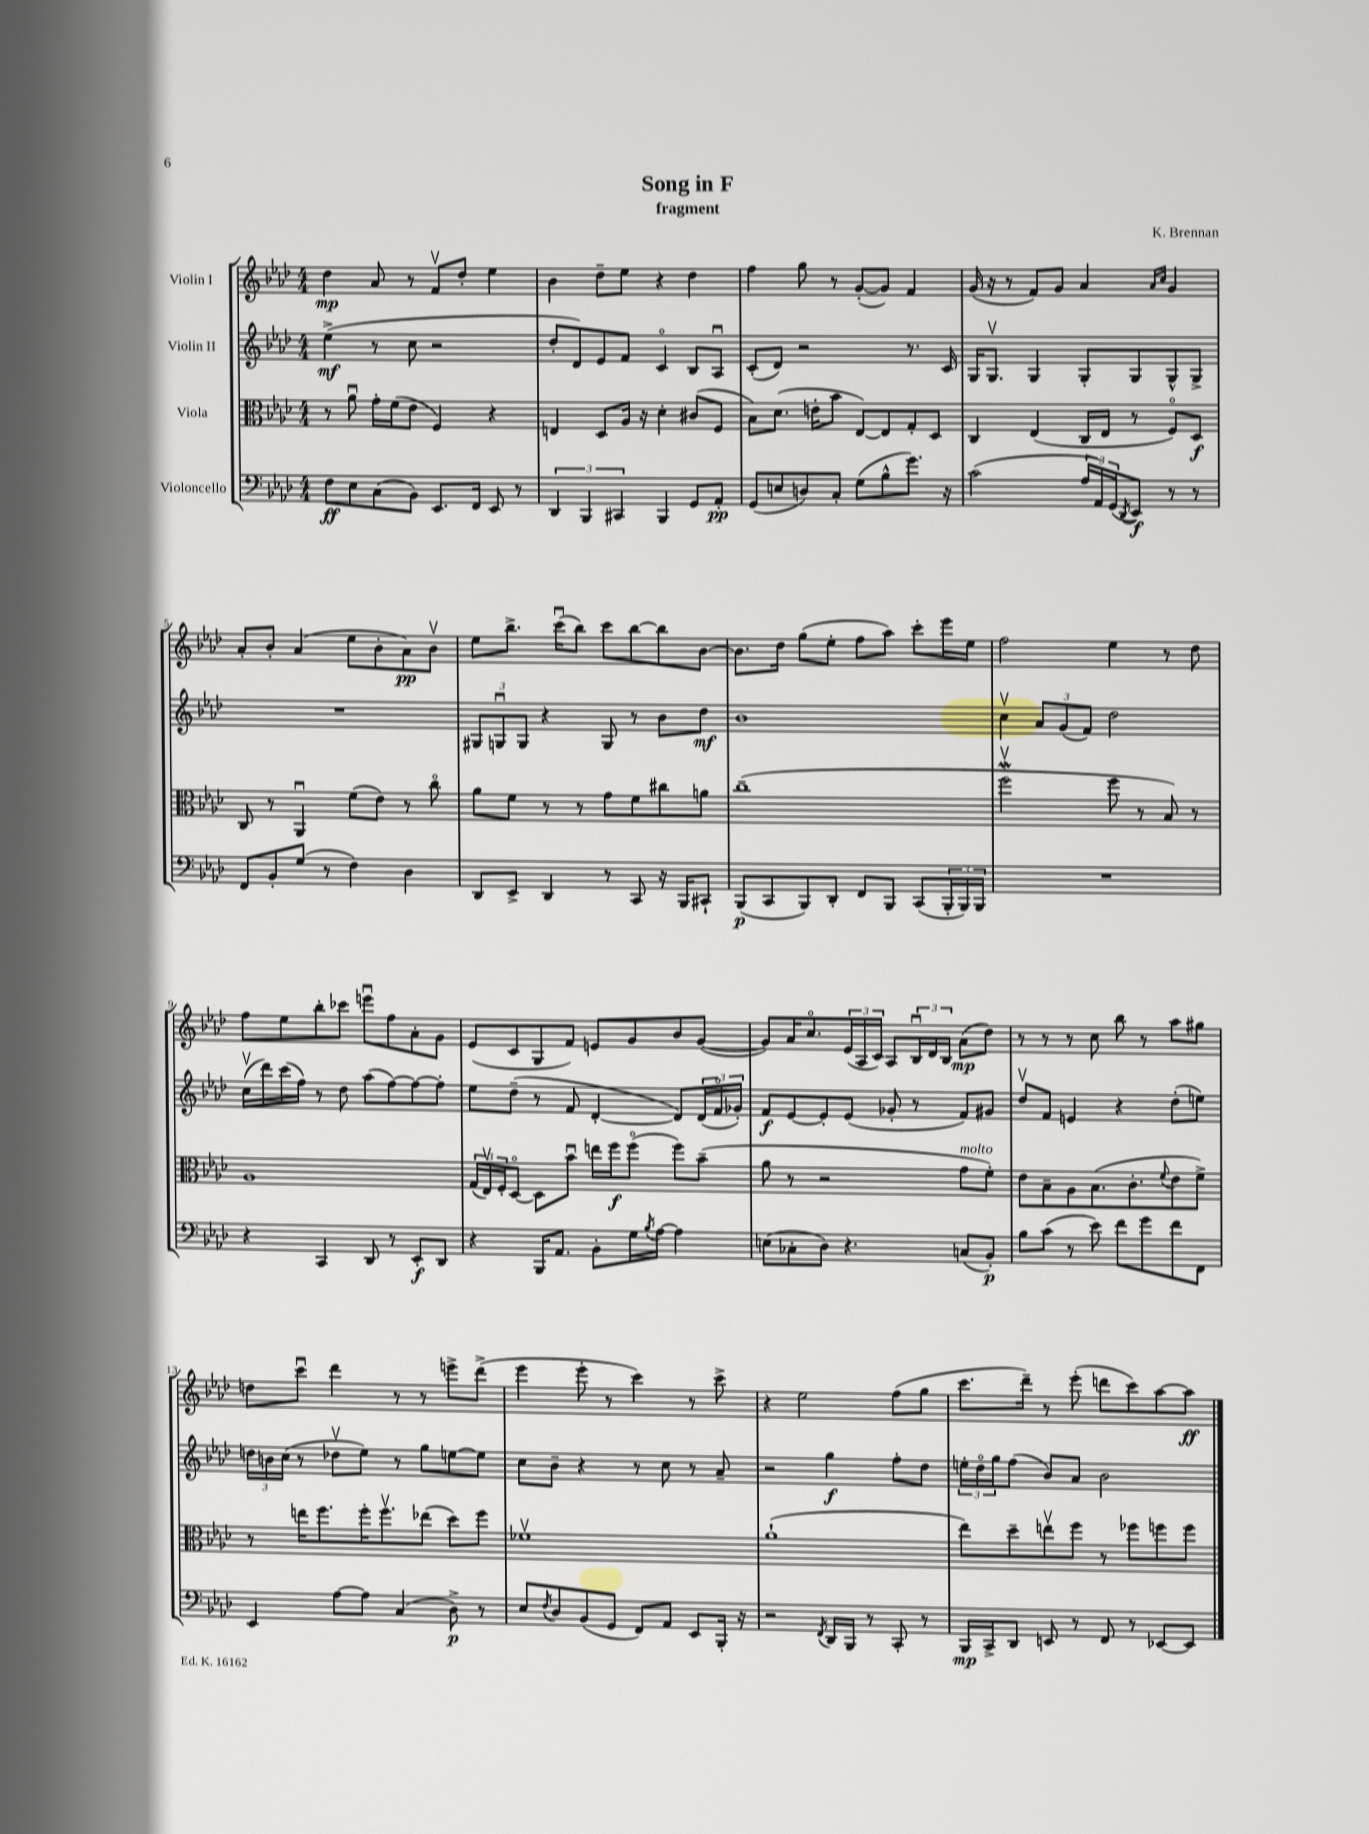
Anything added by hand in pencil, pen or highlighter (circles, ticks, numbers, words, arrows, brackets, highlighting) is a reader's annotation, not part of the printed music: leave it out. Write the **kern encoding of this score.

**kern	**kern	**kern	**kern
*staff4	*staff3	*staff2	*staff1
*clefF4	*clefC3	*clefG2	*clefG2
*k[b-e-a-d-]	*k[b-e-a-d-]	*k[b-e-a-d-]	*k[b-e-a-d-]
*M4/4	*M4/4	*M4/4	*M4/4
8F\L	8r	(4ee-^\	4dd-\
8E-\	8a-u\	.	.
(8C\	16g'\LL	8r	8a-/
.	(16f\J	.	.
8BB-\J)	8e-\J	8cc\	8r
8.EE-/L	4F/)	2r	8fv/L
.	.	.	8dd-'/J
16FF/Jk	.	.	.
8EE-/	4r	.	4ee-\
8r	.	.	.
=	=	=	=
6DD-/	4E/	8dd-'/L	4b-\
.	.	8d-/)	.
6BBB-/	.	.	.
.	8D-/L	8e-/	8dd-~\L
6CC#/	.	.	.
.	16A-/Jk	8f/J	8ee-\J
.	16r	.	.
4BBB-/	4d-'\	4co/	4r
8GG/L	(8c#/L	8B-/L	4dd-\
8AA-'/J	8F/J	8A-u/J	.
=	=	=	=
(8GG/L	8B-\L)	(8c'/L	4ff\
8E/	(8.d-\J	8d-/J)	.
8D/)	.	2r	8gg\
.	16e'\LK	.	.
8C'/J	8b-\J	.	8r
(8G\L	[8E-/L)	.	([8g'/L
8B-^^\	8E-/]	.	8g/]J)
8.g\J)	8G'/	8.r	4f/
.	8D-/J	.	.
16r	.	16c/	.
=	=	=	=
(2c\	4C/	16G/LK	(16g/
.	.	8.Gv/J	16r
.	.	.	8r
.	(4E-/	4G/	8f/L)
.	.	.	8g/J
24A-/LL	16C/LL	8G'/L	4a-/
24AA-/)	.	.	.
.	16E-/JJ	.	.
(24GG/J	.	.	.
8qDD-/	.	.	.
8EE-/J)	8r	8G/	.
.	.	.	16qqa-/LL
.	.	.	16qqcc/JJ
8r	8Fo/L)	8G^^/	4g/
8r	8D-/J	8G^/J	.
=	=	=	=
8FF/L	8C/	1r	8a-'/L
8BB-'/	8r	.	8b-'/J
(8G/J	4AA-u/	.	(4a-/
8r	.	.	.
4F\)	(8f\L	.	8ee-\L
.	8e-\J)	.	8b-'\
4D-\	8r	.	8a-\)
.	8cco\	.	8b-v\J
=	=	=	=
8DD-/L	8a-\L	12G#/L	8ee-\L
.	.	12Gu/	.
8EE-^/J	8f\J	.	8.bb-^\J
.	.	12G/J	.
4DD-/	8r	4r	.
.	.	.	(16cccu\LK
.	8r	.	8bb-\J)
8r	8g\L	8G/	8ccc\L
8CC/	8f\	8r	[8bb-\
16r	8cc#\	8b-\L	8bb-\]
16BBB-/LK	.	.	.
8CC#`/J	8a\J	8dd-\J	[8b-\J
=	=	=	=
(8BBB-/L	(1cc~	1b-	8.b-\]L
8CC/	.	.	.
.	.	.	16dd-\Jk
8BBB-/)	.	.	(8gg\L
8DD-'/J	.	.	8ee-'\J
8FF/L	.	.	8ff\L
8BBB-/J	.	.	8aa-\J)
(8CC/L	.	.	8ccc'\L
24BBB-'/L	.	.	16eee-\L
24BBB-/)	.	.	.
.	.	.	16ee-\JJ
24BBB-/JJ	.	.	.
=	=	=	=
1r	2ffv\	4ccv\	2ff\
.	.	12a-/L	.
.	.	(12g/	.
.	.	12f/J)	.
.	8ff\	2dd-\	4ee-\
.	8r	.	.
.	8B-/)	.	8r
.	8r	.	8dd-\
=	=	=	=
4r	1A-	(16ccv\LL	8ff\L
.	.	16ddd-\)	.
.	.	(16ccc\	8ee-\
.	.	16ff\JJ)	.
4CC/	.	8r	8bb-'\
.	.	8dd-\	8ccc-\J
8DD-/	.	(8aa-\L	8eeeu\L
8r	.	[8ff\)	8ff\
8EE-'/L	.	8ff\_	8a-'\
8DD-/J	.	8ff'\]J	8g\J
=	=	=	=
4r	(24G/LL	8ee-\L	(8e-/L
.	24E-v/)	.	.
.	24F'/J	.	.
.	[8D-o/J	(8dd-~\J	8c/
16BBB-/LK	8D-\]L	8r	8G/
8.AA-/J	.	.	.
.	8b-u\J	8f/	8f/J)
8BB-'\L	16ee\LL	[4d-'/	8e/L
.	16ff\J	.	.
16G\L	(8ffo\J	.	8g/
8qB-/	.	.	.
[16A-\JJ	.	.	.
4A-\]	8ff\L)	8d-/]L)	8b-/
.	(8b-~\J	(24d-/L	([8g/J
.	.	24fo/	.
.	.	24g-'/JJ)	.
=	=	=	=
(8E\L	8a-\	8f/L	8g/]L)
8C-'\	8r	[8e-/	16a-/K
.	.	.	8.cco/
8D-\J)	2r	8e-'/]	.
4.r	.	(8e-/J	(24e-/L
.	.	.	24A-/
.	.	.	24c/JJ)
.	.	8g-'/	8A-/L
.	.	8r	24B-u/L
.	.	.	24d-/
.	.	.	24B-/JJ
(8C/L	8g\L	8f/L)	(8a-\L
8BB-'/J)	8f'\J)	8g#/J	8dd-\J)
=	=	=	=
8B-\L	8e-\L	8dd-v/L	8r
(8c\J	8B-~\	8f/J	8r
8r	8A-\	4e/	8r
8e-\)	(8.B-\	.	8cc\
8f\L	.	4r	8bb-\
.	8.c'\	.	.
8g\	.	.	8r
.	8qqf/	.	.
8f\	8e-\	(8dd-'\L	8aa-\L
8FF\J	8f^\J)	8ee\J)	8gg#\J
=	=	=	=
4EE-/	8r	24dd\LL	8dd\L
.	.	24b\	.
.	.	(24cc\JJ	.
.	16ee\LK	8r	8cccu\J
.	8.ff\	.	.
[8A-\L	.	8dd-v\L	4ddd-\
8A-\]J	16ff'\K	8ee-\J)	.
.	8.ffv\	.	.
(4C/	.	8r	8r
.	(8ee-\J	8gg\L	8r
8D-^\)	8dd-\L)	[8ee\	8eee^\L
8r	8ff\J	8ee\]J	(8ddd-^\J
=	=	=	=
8E-/L	1f-v	8cc\L	4eee-\
8qF/	.	.	.
8D-/	.	8b-~\J	.
(8BB-/	.	4r	8eee-'\
8GG/J	.	.	8r
8FF/L)	.	8r	4ccc\)
8AA-/J	.	8cc\	.
8EE-/L	.	8r	8r
16BBB-'/Jk	.	8a-~/	8ccc^\
16r	.	.	.
=	=	=	=
2r	(1a-`	2r	4r
.	.	.	2ee-\
8qFF/	.	.	.
16DD-/LL	.	4gg\	.
16BBB-/JJ	.	.	.
8r	.	.	.
8CC'/	.	8ff'\L	(8ff\L
8r	.	8dd-\J	8gg\J
=	=	=	=
16BBB-/LL	8ee-\L)	24ee'\LL	8.ccc\L
.	.	24dd-o\	.
16CC^/J	.	.	.
.	.	24gg\J	.
8DD-/J	8dd-~\	(8ff\J	.
.	.	.	16ddd-~\Jk)
8EE/	8eev\	8b-/L)	8r
8r	8ff\J	8a-/J	(8eee-'\
8FF/	8r	2b-\	8ddd\L
8r	8ff-\L	.	8ccc\)
[8EE-/L	8ff\	.	[8aa-\
8EE-/]J	8ff\J	.	8aa-\]J
==	==	==	==
*-	*-	*-	*-
